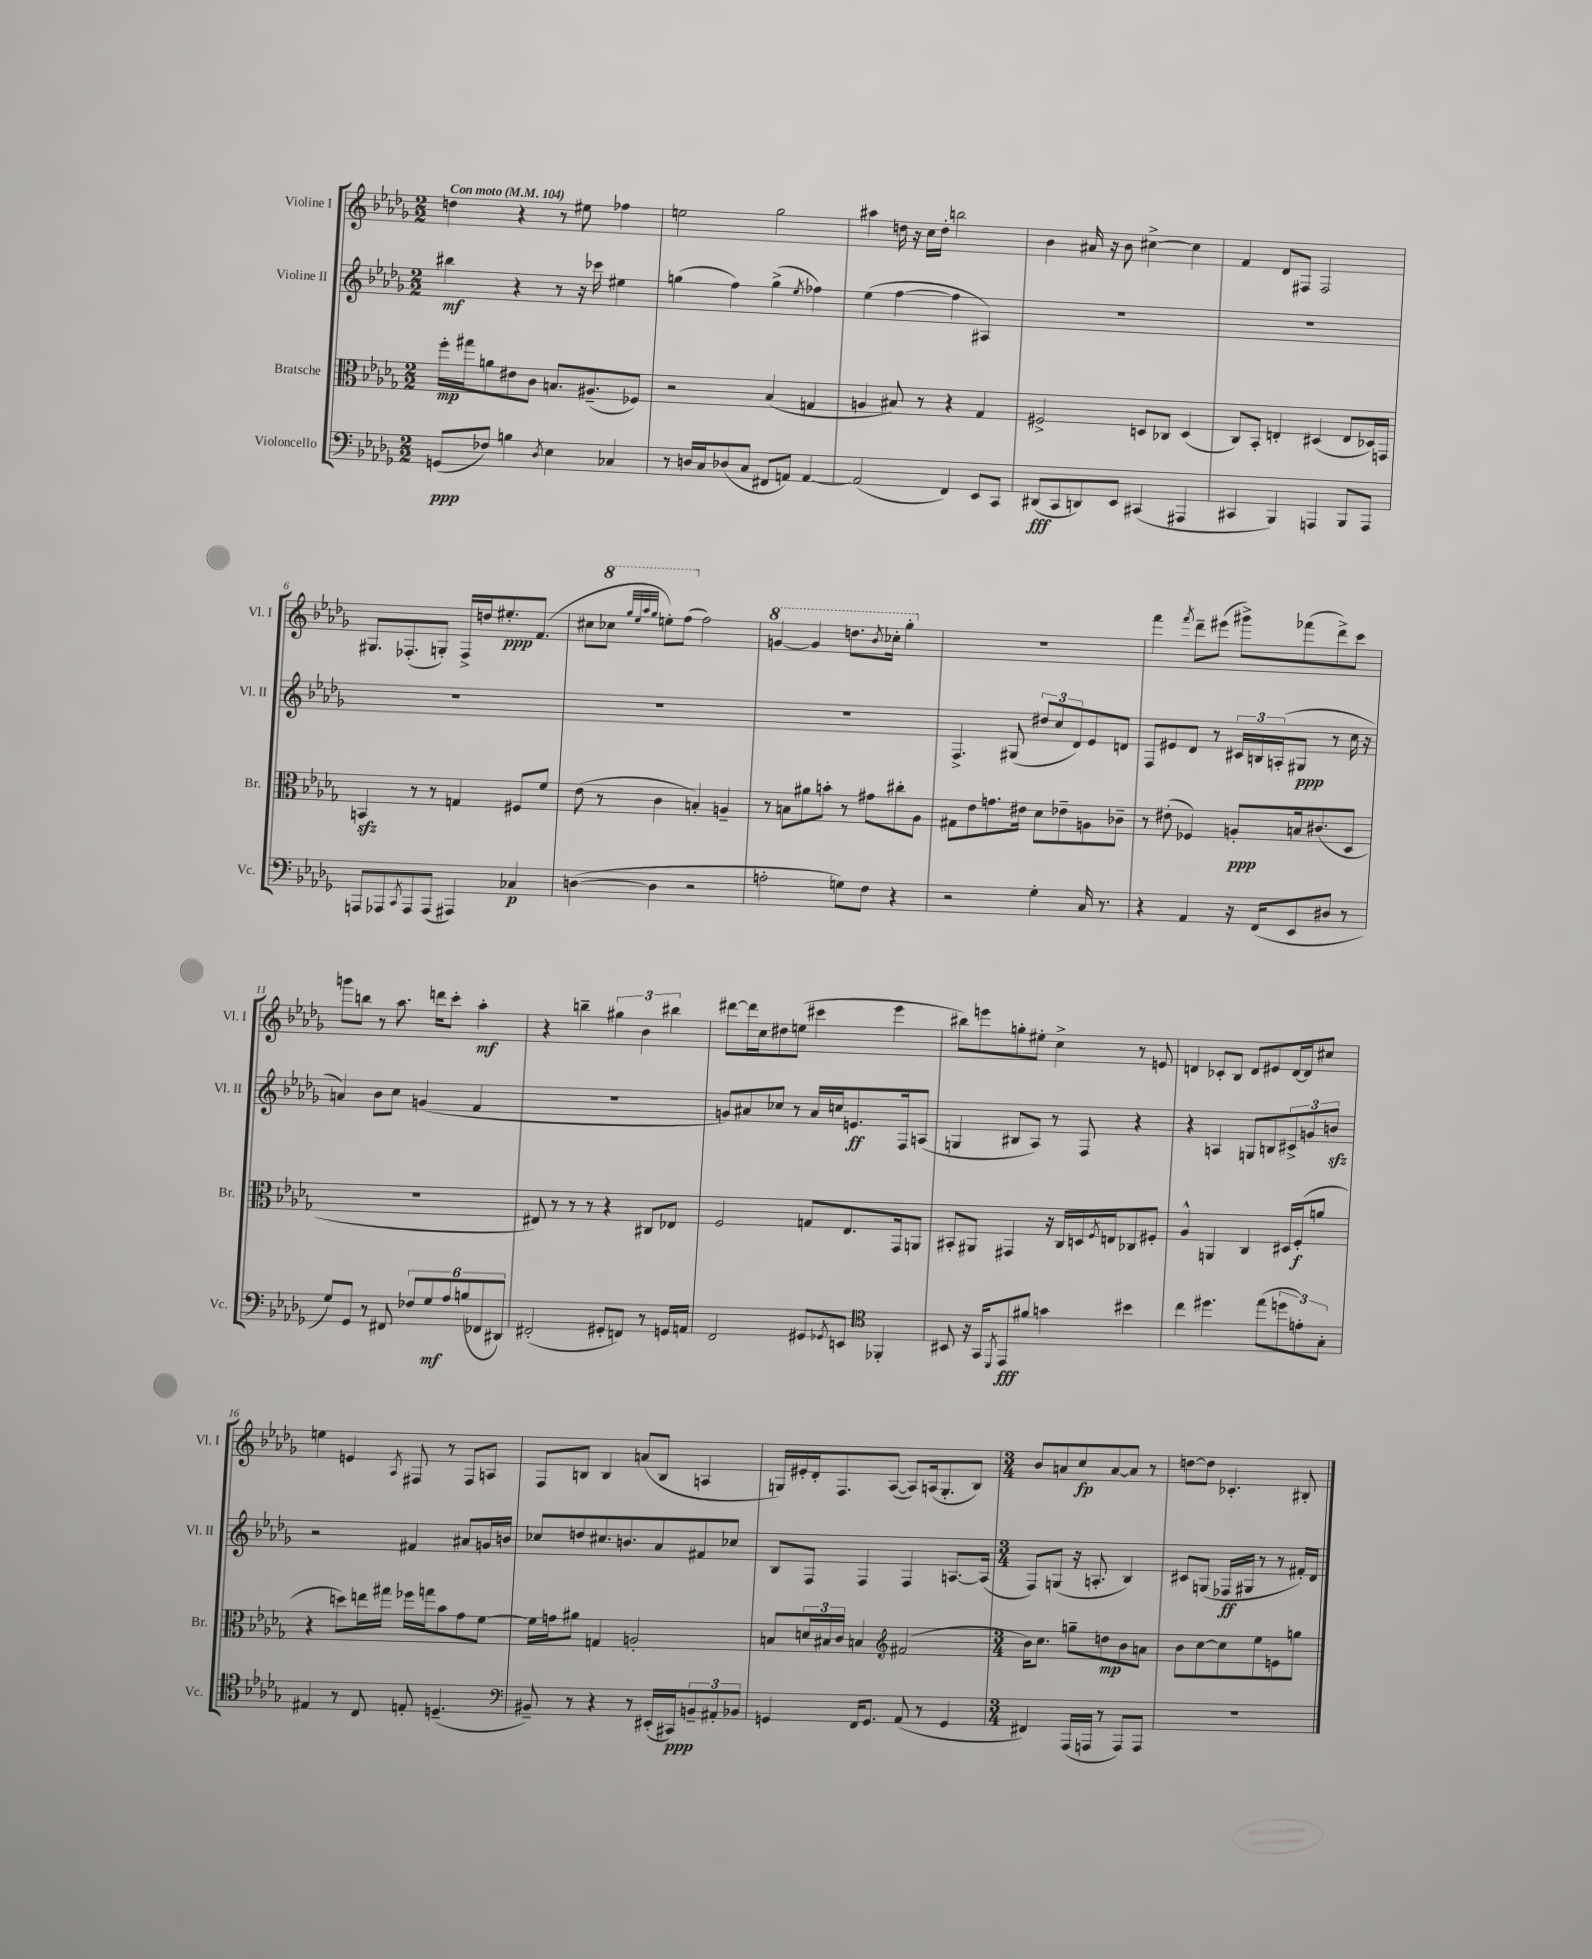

**kern	**kern	**kern	**kern
*staff4	*staff3	*staff2	*staff1
*clefF4	*clefC3	*clefG2	*clefG2
*k[b-e-a-d-g-]	*k[b-e-a-d-g-]	*k[b-e-a-d-g-]	*k[b-e-a-d-g-]
*M2/2	*M2/2	*M2/2	*M2/2
*MM104	*MM104	*MM104	*MM104
(8GG	16ff'	4bb#	4dd
.	16gg#	.	.
8F-)	8a	.	.
4B	8e#	4r	4r
.	8c	.	.
8qD-	.	.	.
4E-	8.B	8r	8r
.	.	16r	8ee#
.	(8.A#~	16ccc-	.
4C-	.	4ee#	4ff-
.	8F-)	.	.
=	=	=	=
8r	2r	(4gg	2ee
16D	.	.	.
16C	.	.	.
(8D-	.	4ff)	.
8C	.	.	.
8FF#	(4B-	(4gg^	2gg-
8AA)	.	.	.
.	.	8qee-	.
[4AA	4G	4ff-)	.
=	=	=	=
(2AA]	4A	(4ee-	4aa#
.	8B#)	[4ff	16dd
.	.	.	16r
.	8r	.	16cc
.	.	.	16dd'
4FF)	4r	4ff]	2bb
8EE-	4G-	4A#)	.
8CC	.	.	.
=	=	=	=
(8DD#	2F#^	1r	4b-
8CC	.	.	.
8DD)	.	.	16a#
.	.	.	16r
8EE-	.	.	8b-
(4CC#	8D	.	[4cc#^
.	8C-	.	.
4AAA#	(4D	.	4cc#]
=	=	=	=
4CC#	8C)	1r	4f
.	8BB-'	.	.
4BBB-)	4E'	.	8d-
.	.	.	8F#
4AAA	(4D#	.	2F#
8BBB-	8E	.	.
8AAA	16D-)	.	.
.	16GG	.	.
=	=	=	=
8AAA	4BB	1r	8.G#
8AAA-	.	.	.
.	.	.	(8.F-'
8qCC	.	.	.
8AAA-	8r	.	.
(8AAA-	8r	.	8G')
4AAA#)	4G	.	16F-^
.	.	.	16dd
.	.	.	8.ee#'
4C-	8F#	.	.
.	.	.	(8.f
.	8f	.	.
=	=	=	=
([4D	(8e-	1r	8cc#
.	8r	.	8ccc-
.	.	.	32qqggg-
.	.	.	32qqeee-
.	.	.	32qqaaa-
.	.	.	32qqggg-
4D]	4c	.	8eee')
.	.	.	(8fff
2r	4B')	.	2ff)
.	4A~	.	.
=	=	=	=
2A'	8r	1r	[4gg
.	8B	.	.
.	8a#	.	4gg]
.	8b'	.	.
8G)	8r	.	8.ddd
8F	8g#	.	.
.	.	.	8qbb-
.	.	.	16ccc-'
4r	8cc#'	.	4ggg-'
.	8A-	.	.
=	=	=	=
2r	8G#	4.F^	1r
.	8e-	.	.
.	8.g	.	.
.	.	(8G#	.
.	16e#	.	.
4G-'	8d-	12dd#	.
.	.	12cc	.
.	8e-~	.	.
.	.	12d-)	.
16C	8A	8e-	.
8.r	.	.	.
.	8c-~	8d	.
=	=	=	=
4r	8r	8F	4fff
.	(8e#'	8e#	.
.	.	.	8qfff
4AA-	4F-)	8d-	8ddd-~
.	.	8r	(8eee#
16r	8A'	24c#	8ggg#^)
.	.	24B	.
(16FF	.	.	.
.	.	(24A'	.
8EE-	16B	8G#	(8fff-
.	(8.c#	.	.
8D#	.	8r	8ddd-^)
8r	8D-	16cc	8ccc
.	.	16r	.
=	=	=	=
8G-)	1r	4a)	8ggg
8GG-	.	.	8bb
8r	.	8b-	8r
8FF#	.	8cc	8.aa-
12F-	.	(4g	.
.	.	.	16ddd
12G-	.	.	.
.	.	.	8ccc'
12A-	.	.	.
(12B	.	4f	4aa-'
12FF-	.	.	.
12DD#)	.	.	.
=	=	=	=
(2FF#'	8E#)	1r	4r
.	8r	.	.
.	8r	.	4bb~
.	8r	.	.
8GG#'	4r	.	6gg#
8FF)	.	.	.
.	.	.	6b-
8r	8C#	.	.
.	.	.	6bb#
16GG	8E-	.	.
16AA	.	.	.
=	=	=	=
2FF	2F	8g)	[8ddd#
.	.	8a#	16ddd#]
.	.	.	16cc
.	.	8cc-	8dd#
.	.	8r	(8ee
8GG#	8G	16a#	4ccc#
.	.	16cc	.
8qGG-	.	.	.
8EE	8.E-	8.e	.
4FF-'	.	.	4eee-
.	16GG-	16F	.
.	8AA	(8A	.
=	=	=	=
*clefC4	*	*	*
8BB#	8BB#'	4G	8bb#)
16r	8AA#	.	8eee
16GG-	.	.	.
8qDD-	.	.	.
8EE-	4GG#	8B#	8gg'
8f#	.	8A-)	8ee#'
4g	16r	8r	4cc^
.	16C	.	.
.	16D	8F	.
.	8qF	.	.
.	16E	.	.
4b#	8C-	4r	8r
.	8F#'	.	8e
=	=	=	=
4cc	4A-^^	4r	4d
4.dd#	4AA	4A	8c-'
.	.	.	8B-
.	4C	8G	8d
(8ee-	.	8B	8e#
12dd	16D#	12c#^	[16d
.	(16F'	.	16d]
12e')	.	12g	.
.	8a	.	8cc#
12G-'	.	12b	.
=	=	=	=
4E#	4r	2r	4ee
8r	8dd)	.	4e
8C	16ee	.	.
.	16gg#	.	.
.	.	.	8qA-
8E'	16ff-	4f#	8F#
.	16gg	.	.
(4.D~	8b-	.	8r
.	8g-	8a#	8F#
.	[8f	16g	8A
.	.	16b	.
=	=	=	=
*clefF4	*	*	*
8BB#~)	16f]	8cc-	8F
.	16g	.	.
8r	8a#	8dd	8B
4r	4G	8.cc#	4B
.	.	8.b	.
8r	2A'	.	(8a
(16EE#'	.	8a-	8B
16CC#)	.	.	.
12BB~	.	8f#	4A
12AA#'	.	.	.
.	.	8cc-	.
12BB-	.	.	.
=	=	=	=
4GG	8B	8B-	16G)
.	.	.	16e#'
.	24d	8F	16d-'
.	24B#	.	.
.	.	.	8.F
.	24c	.	.
16FF	4B	4F	.
8.GG	.	.	.
.	.	.	([8A-
*	*clefG2	*	*
(8AA-	(2f#	4F	8A-])
8r	.	.	(16A
.	.	.	8.G'
4GG	.	[8.A	.
.	.	.	8B-)
.	.	(16A]	.
=	=	=	=
*M3/4	*M3/4	*M3/4	*M3/4
4FF#)	16b-)	8F)	8b-
.	8.cc	.	.
.	.	(8G	8a
(16AAA-	8gg~	16r	8cc
16AAA	.	8.A'	.
8r	8dd	.	[8a
8AAA)	8b-	4B-)	8a]
8AAA	8a	.	8r
=	=	=	=
2.r	8b-	8c#	[8dd
.	[8cc	(8G	8dd]
.	8cc]	16F-	4.c-'
.	.	16G#	.
.	8ee-	8r	.
.	8e	8r	.
.	8gg	16f#')	8B#'
.	.	16d-	.
==	==	==	==
*-	*-	*-	*-
